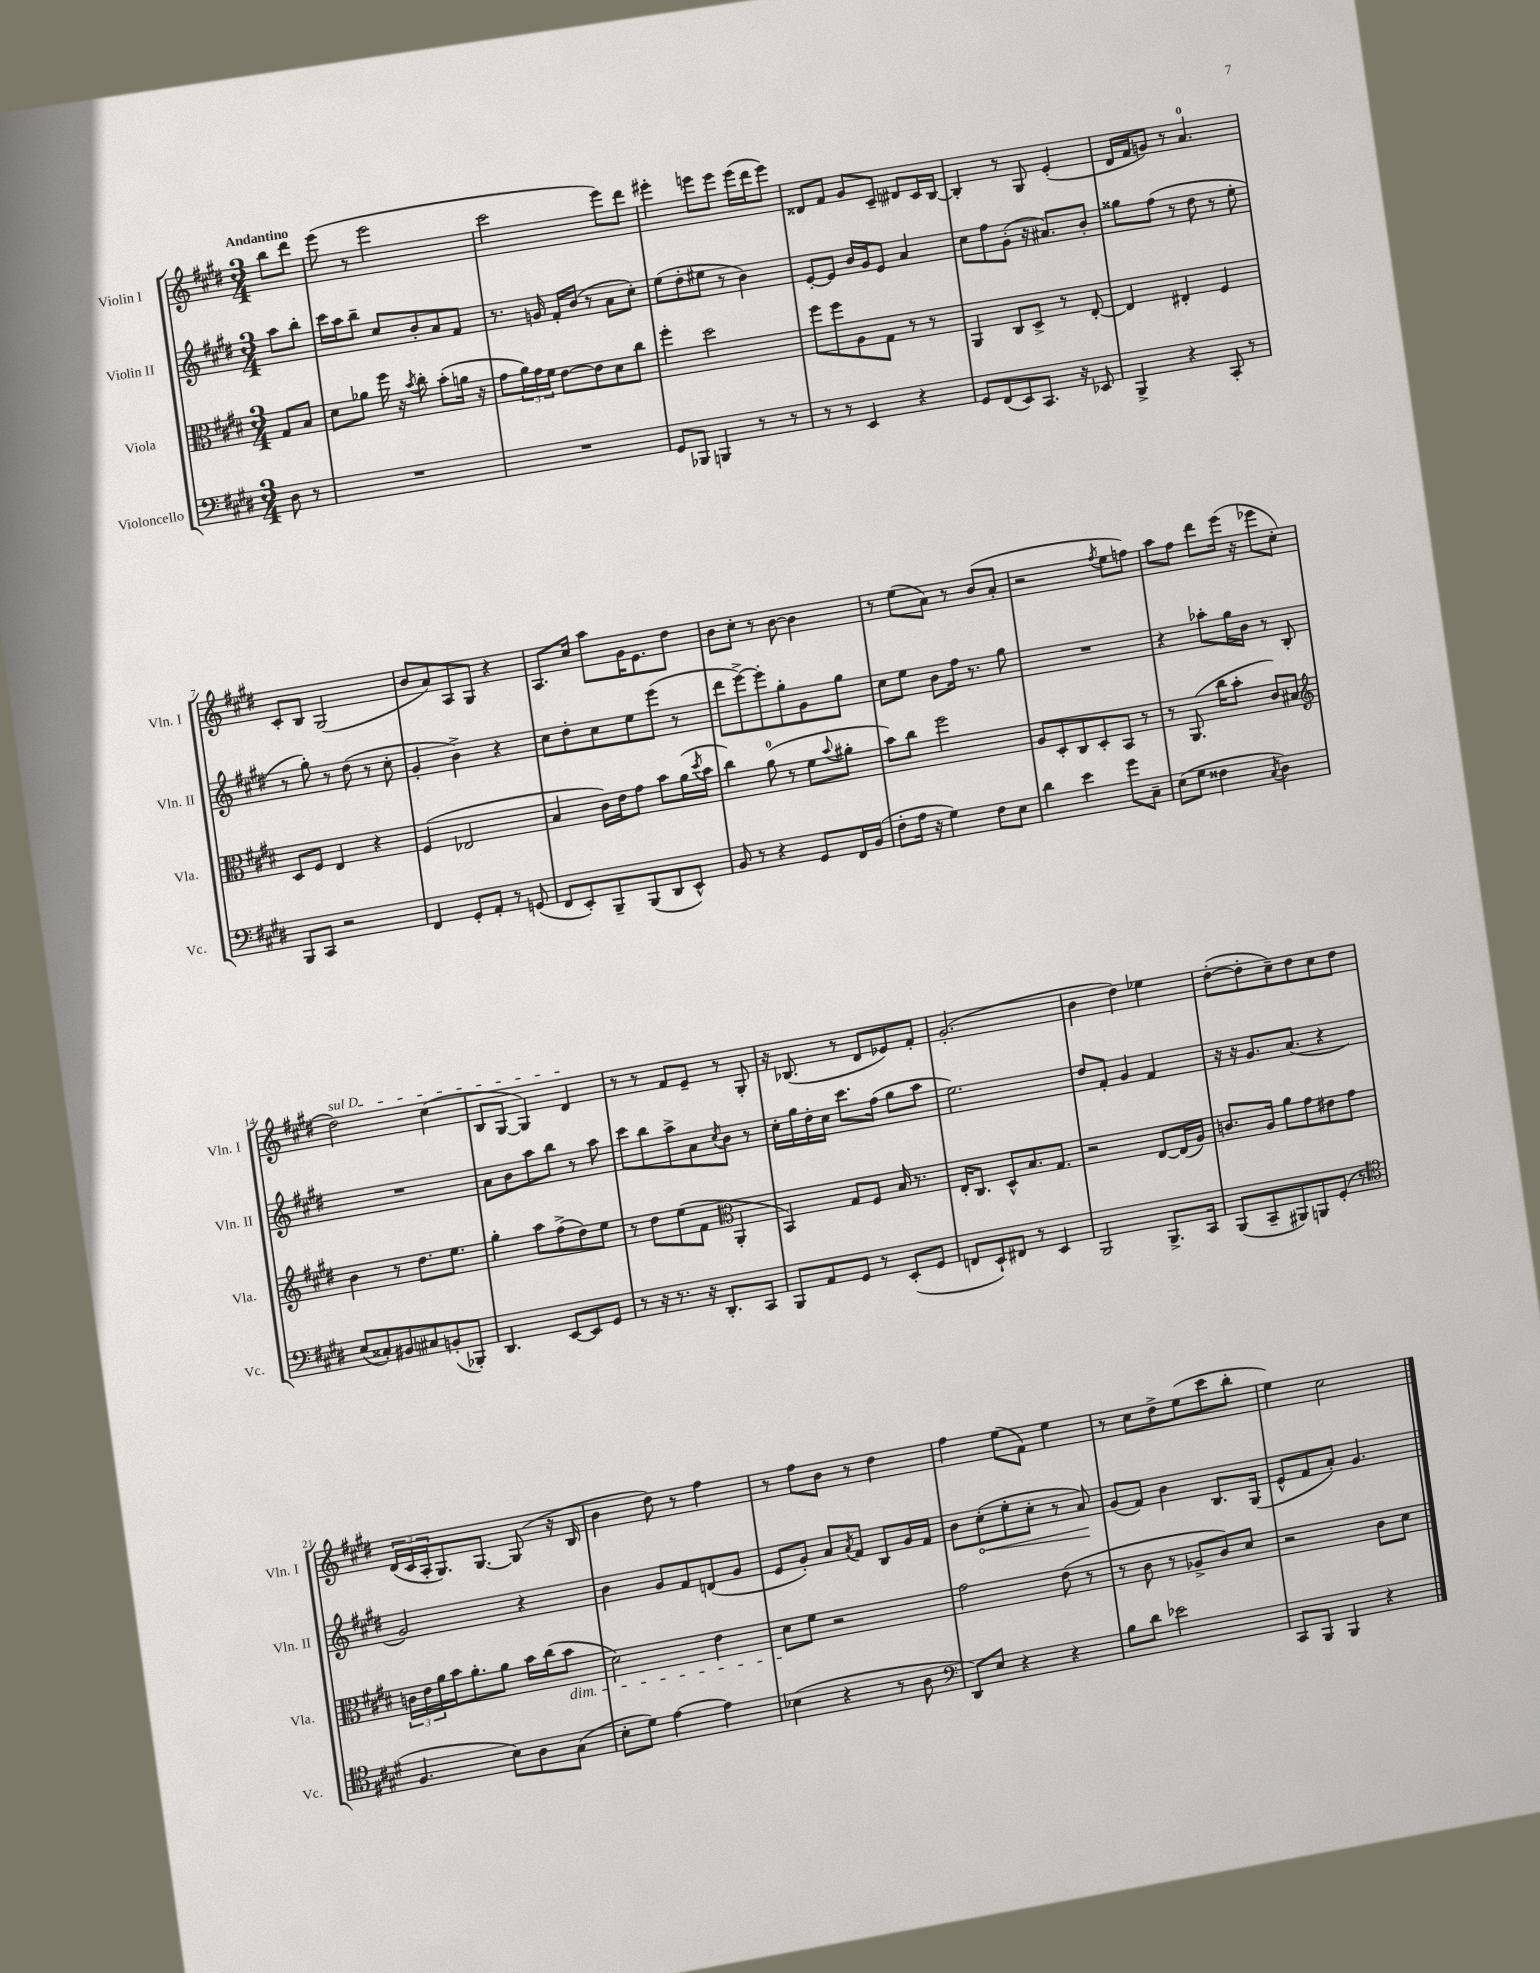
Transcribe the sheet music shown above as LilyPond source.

<<
\new StaffGroup <<
\new Staff = "s0" \with { instrumentName = "Violin I" shortInstrumentName = "Vln. I" } {
    \clef treble \key e \major \numericTimeSignature \time 3/4 \partial 4 \tempo "Andantino"
    b''8 dis'''8 |
    e'''8( r8 e'''2 |
    cis'''2 e'''8) dis'''8 |
    eis'''4-. e'''8 e'''8 e'''16( dis'''16 e'''8) |
    disis'8 fis'8 gis'8 cis'8-- dis'8 cis'16 b16~ |
    b4-. r8 gis8 e'4-.( |
    dis'16 fis'16 g'8) r8 a'4.-0 |
    cis'8-. b8 gis2( |
    b'8 a'8) a8 gis8 r4 |
    a8. cis''16 a''8 gis'16 e'8. dis''8 |
    b'8 cis''8-. r8 b'8~ b'4 |
    r8 e''8( a'8) r8 b'8( a'8-. |
    r2 \acciaccatura { fis''8 } e''8 f''8) |
    a''8 fis''8 dis'''8 e'''16( r16 ees'''8 cis''8-. |
    \once \override TextSpanner.bound-details.left.text = \markup { \italic "sul D" } dis''2\startTextSpan) cis''4( |
    b8 gis8~ gis4) dis'4\stopTextSpan |
    r8 r8 fis'8 e'8-- r8 gis8-. |
    r16 bes8.( r8 dis'8 ees'8) fis'8-. |
    gis'2.-.( |
    b'4 dis''4) ees''4 |
    dis''8~-.( dis''8-. cis''8--) dis''8 cis''8 dis''8 |
    \tuplet 3/2 { dis'16( cis'16 a16-. } gis8.) gis8.~ gis8( r16 b16 |
    b'4 dis''8) r8 fis''4 |
    r8 fis''8 b'8 r8 dis''4 |
    fis''4 e''8( fis'8) e''4 |
    r8 cis''8 dis''8-> e''8( cis'''8 b''8-. |
    e''4) cis''2 \bar "|." |
}
\new Staff = "s1" \with { instrumentName = "Violin II" shortInstrumentName = "Vln. II" } {
    \clef treble \key e \major \numericTimeSignature \time 3/4 \partial 4
    a''8 b''8-. |
    cis'''16 a''16 b''8-- cis''8 b'8-. a'8 fis'8 |
    r8. g'16 fis'16-. b'16( r8 a'8 cis''8-.) |
    e''8( dis''8-. eis''8 r8 b'4) |
    e'8~-. e'8 b'16 gis'16 e'8 a'4 |
    cis''8 fis''8 gis'8-.( r16 ais'8.) b'8-. |
    gisis''8 fis''8( r8 dis''8 r8 e''8-. |
    r8 gis''8-.) r8 dis''8( r8 cis''8-. |
    gis'4-. b'4->) r4 |
    cis''8 dis''8-. cis''8 e''8 e'''8( r8 |
    dis'''8 e'''8~->) e'''8-. gis''8-. gis'8 gis''8 |
    cis''8 e''8 b'8 fis''16 r8. gis''8 |
    R2. |
    r4 aes''8-. gis''16 b'16 r8 b8-. |
    R2. |
    a'8 b'8 a''8 b''8 r8 a''8 |
    cis'''8 b''8 a''8-> a'8 \acciaccatura { cis''8 } b'8 r8 |
    cis''16-. gis''16 dis''16-. cis''16 cis'''8. fis''16( gis''8 a''8 |
    e''2.) |
    dis''8 fis'8-. gis'4 fis'4 |
    r16 r16 gis'8. a'8.( r4 |
    gis'2) r4 |
    b'4 gis'8 fis'8 d'8( gis'8 |
    e'8 gis'8-.) a'8 \acciaccatura { a'8 } fis'8 b8 gis'16 fis'16 |
    b'8 \once \override Hairpin.circled-tip = ##t cis''8-.\<( e''8-. cis''8-. r8 a'8\!) |
    gis'8( fis'8) b'4 b8. gis16( |
    e'8-^ fis'8 a'8-.) gis'4. \bar "|." |
}
\new Staff = "s2" \with { instrumentName = "Viola" shortInstrumentName = "Vla." } {
    \clef alto \key e \major \numericTimeSignature \time 3/4 \partial 4
    gis8 b8 |
    dis'8 aes'8 fis''16 r16 \acciaccatura { b'8 } cis''8-. b'8-.( a'16 r16 |
    gis'8 \tuplet 3/2 { a'16) gis'16 fis'16 } e'8~ e'8 dis'8 cis''8 |
    fis''4-. dis''2 |
    fis''8 fis''8 a8 gis8 r8 r8 |
    a,4 cis8 dis8-> r8 e8~-. |
    e4 eis4-. fis4 |
    dis8 fis8 e4 r4 |
    fis4( ees2 |
    b4 cis'16) e'16 gis'8 b'8 a'16( \acciaccatura { dis''8 } b'16 |
    cis''4) a'8-0( r8 fis'8 \appoggiatura { b'8 } ais'8-. |
    b'8) cis''8 fis''2 |
    a8 dis8-. cis8 dis8-. b,8 r8 |
    r8 a,8.( cis''16 b'8-. cis'8) bis8 |
    \clef treble b'4 r8 dis''8. e''8. |
    gis''4-. a''8 fis''8->( dis''8) e''8 |
    r8 dis''8 e''8( fis'8 \clef alto a,4-. |
    b,4) gis8 fis8 b16 r8. |
    e16-. cis8. dis8-^ b8. gis8. |
    r2 e8~ e16( a16) |
    c'8. a16 a'8 gis'8 eis'8 gis'8 |
    \tuplet 3/2 { c'16 e'16 a'16 } b'16 a'8.-. a'8 b'16 cis''16( b'8\dim |
    dis'2) e'4 |
    dis'8\! fis'8 r2 |
    gis'2 e'8( r8 |
    r8 cis'8 r8 aes8-> cis'8) dis'8 |
    r2 cis'8 dis'8 \bar "|." |
}
\new Staff = "s3" \with { instrumentName = "Violoncello" shortInstrumentName = "Vc." } {
    \clef bass \key e \major \numericTimeSignature \time 3/4 \partial 4
    dis8 r8 |
    R2. |
    R2. |
    gis,8 bes,,8 b,,4 r8 r8 |
    r8 r8 e,4 r4 |
    gis,8 fis,8( e,8) cis,8. r16 ees,8 |
    b,,4-> r4 cis,8-. r8 |
    b,,8 cis,8 r2 |
    fis,4 gis,8-. a,8-. r8 g,8( |
    fis,8 e,8-.) b,,8-- b,,8( dis,8 e,8-^) |
    b,8 r8 r4 gis,8 fis,16 b,16( |
    fis8-. a16 r16 gis4) fis8 e8 |
    dis'4 e'4 gis'8 cis8-- |
    e8( gis8 fisis4 \acciaccatura { cis8 } dis4) |
    e8( cisis8-.) bis,8 cis8 b,8-.( bes,,8-.) |
    dis,4. e,8~ e,8 gis,8 |
    r8 r16 r8. r16 dis,8.-. cis,8 |
    b,,8 a,8 gis,8 r8 e,8-.( gis,8 |
    f,8 e,8-!) fis,8 r8 e,4 |
    b,,2 b,,8.-> cis,16 |
    b,,8( cis,8-- bis,,8) b,,8 gis,8-.( r8 |
    \clef tenor fis4. b8) a8 gis8( |
    b8-. dis'8) e'4~ e'4 |
    bes4( r4 r8 a8 |
    \clef bass dis,8) e8 r4 r4 |
    b8 dis'8 ees'2 |
    cis,8 b,,8 b,,4 r4 \bar "|." |
}
>>
>>
